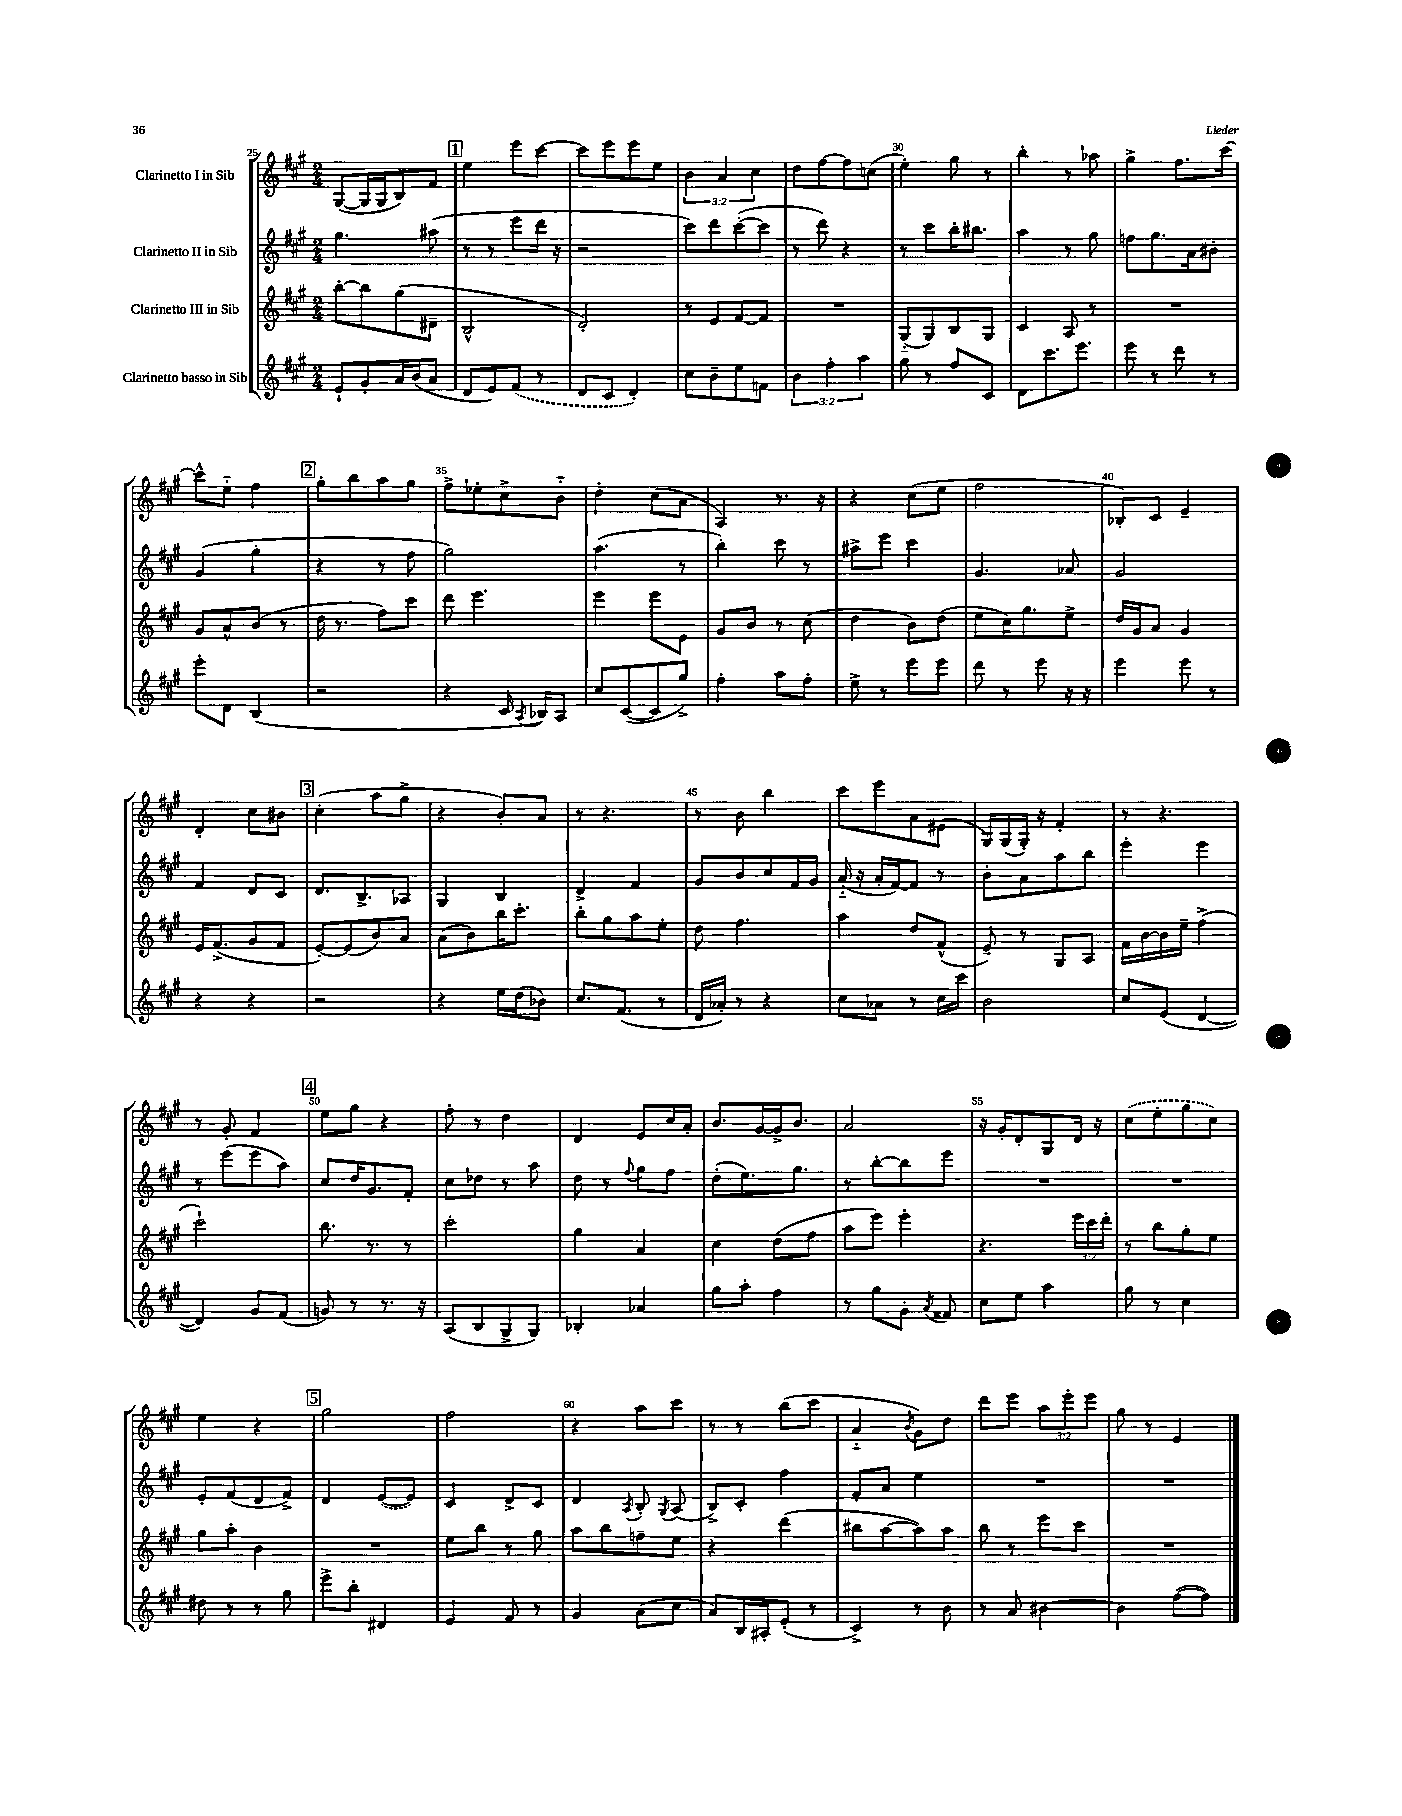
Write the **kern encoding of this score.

**kern	**kern	**kern	**kern
*part4	*part3	*part2	*part1
*staff4	*staff3	*staff2	*staff1
*I"Clarinetto basso in Sib	*I"Clarinetto III in Sib	*I"Clarinetto II in Sib	*I"Clarinetto I in Sib
*clefG2	*clefG2	*clefG2	*clefG2
*k[f#c#g#]	*k[f#c#g#]	*k[f#c#g#]	*k[f#c#g#]
*M2/4	*M2/4	*M2/4	*M2/4
=25	=25	=25	=25
8e`/L	[8bb'\L	4.gg#\	([8G#/L
8g#'/	8bb\]	.	16G#/L]
.	.	.	16G#/J
16a/L	(8gg#\	.	8B/)
(16b/J	.	.	.
8a/J	8d#X~\J	(8aa#X\	8f#/J
!!LO:REH:place=s1:t=1
=26	=26	=26	=26
8d/L	2B^^/	8r	4ee\
8e/)	.	8r	.
(8f#/J	.	8eee\L	8eee\L
8r	.	16ddd\Jk	[8ccc#\J
.	.	16r	.
=27	=27	=27	=27
8d/L	2d'/)	2r	8ccc#\L]
8c#/J	.	.	8eee\
4d'/)	.	.	8eee\
.	.	.	8ee\J
=28	=28	=28	=28
8cc#\L	8r	8ccc#\L)	6b\
8b~\	8e/L	8ddd\	.
.	.	.	6a/
8ee\	[8f#/	([8ccc#'\	.
.	.	.	6cc#\
8fn\J	8f#/J]	8ccc#\J]	.
=29	=29	=29	=29
6b\	2r	8r	8dd\L
.	.	8ddd\)	[8ff#\
6ff#'\	.	.	.
.	.	4r	8ff#\]
6aa\	.	.	.
.	.	.	(8ccn\J
=30	=30	=30	=30
8gg#\	(8G#/L	8r	4ee'\)
8r	8G#/)	8ccc#\L	.
8ff#/L	8B/	16bb'\K	8gg#\
.	.	8.bb#X\J	.
8c#/J	8G#/J	.	8r
=31	=31	=31	=31
8d\L	4c#/	4aa\	4bb'\
8.ccc#\	.	.	.
.	8A/	8r	8r
8.eee\J	.	.	.
.	8r	8gg#\	8aa-X\
=32	=32	=32	=32
8eee\	2r	8ffn\L	4gg#^\
8r	.	8.gg#\	.
8ddd\	.	.	8.ff#\L
.	.	16a\k	.
8r	.	8b#X'\J	.
.	.	.	[16ccc#\Jk
!!LO:LB:g=z
=33	=33	=33	=33
8eee'\L	8g#/L	(4g#/	8ccc#^^\L]
8d\J	8a^^/	.	8ee\J
(4B/	(8b/J	4gg#'\	4ff#\
.	8r	.	.
!!LO:REH:place=s1:t=2
=34	=34	=34	=34
2r	16dd\	4r	8gg#'\L
.	8.r	.	.
.	.	.	8bb\
.	8ff#\L)	8r	8aa\
.	8ccc#\J	8ff#\	8gg#\J
=35	=35	=35	=35
4r	8ddd\	2gg#\)	8ff#^\L
.	4.eee\	.	8ee-X'\
16c#/	.	.	8cc#^\
8qA/	.	.	.
16B-X/KL)	.	.	.
8A/J	.	.	8b\J
=36	=36	=36	=36
8cc#/L	4eee\	(4.aa\	4dd'\
([8c#/	.	.	.
8c#/]	8eee\L	.	(8cc#\L
8gg#^/J)	8e\J	8r	8a\J
=37	=37	=37	=37
4ff#'\	8g#/L	4bb'\)	4A/)
.	8b/J	.	.
8aa\L	8r	8ccc#\	8.r
8ff#'\J	(8cc#\	8r	.
.	.	.	16r
=38	=38	=38	=38
8ee^\	4dd\	8aa#X^\L	4r
8r	.	8eee\J	.
8eee\L	8b\L)	4ccc#\	(8cc#\L
8eee\J	(8dd\J	.	8ee\J
=39	=39	=39	=39
8ddd\	8ee\L	4.g#/	2ff#\
8r	16cc#\K)	.	.
.	8.gg#\	.	.
8eee\	.	.	.
16r	8ee^\J	8a-X/	.
16r	.	.	.
=40	=40	=40	=40
4eee\	16dd/LL	2g#/	8B-X'/L)
.	16g#/J	.	.
.	8a/J	.	8c#/J
8eee\	4g#/	.	4e~/
8r	.	.	.
!!LO:LB:g=z
=41	=41	=41	=41
4r	16e/KL	4f#/	4d'/
.	(8.f#^/	.	.
4r	8g#/	8d/L	8cc#\L
.	8f#/J	8c#/J	8b#X\J
!!LO:REH:place=s1:t=3
=42	=42	=42	=42
2r	[8e'/L)	8.d/L	(4cc#'\
.	(8e/]	.	.
.	.	8.B^/	.
.	8b/)	.	8aa\L
.	8a/J	8A-X/J	8gg#^\J
=43	=43	=43	=43
4r	(8a\L	4G#/	4r
.	8b\)	.	.
16ee\LL	16bb\K	4B/	8b'/L)
(16dd\J	8.ccc#'\J	.	.
8b-X\J)	.	.	8a/J
=44	=44	=44	=44
8.cc#/L	8bb'\L	4d^/	8r
.	8gg#\	.	4.r
(8.f#/J	.	.	.
.	8aa\	4f#/	.
8r	8ee'\J	.	.
=45	=45	=45	=45
16d/LL	8dd\	8g#/L	8r
16a-X'/JJ)	.	.	.
8r	4.ff#\	8b/	8b\
4r	.	8cc#/	4bb\
.	.	16f#/L	.
.	.	16g#/JJ	.
=46	=46	=46	=46
8cc#\L	4aa\	(16a/	8ccc#\L
.	.	16r	.
8a-X\J	.	16a'/LL	8eee\
.	.	[16f#/J)	.
8r	8dd/L	8f#/J]	8a\
16cc#\LL	(8f#^^/J	8r	(8e#X\J
16ccc#\JJ	.	.	.
=47	=47	=47	=47
2b\	8e~/)	8b'\L	16G#/LL)
.	.	.	(16G#/
.	8r	8a\	16G#'/JJ)
.	.	.	16r
.	8G#/L	8aa\	4f#'/
.	8A/J	8bb\J	.
=48	=48	=48	=48
8cc#/L	16f#\LL	4eee'\	8r
.	[16b\	.	.
(8e/J	16b\]	.	4.r
.	16ee~\JJ	.	.
[4d/	(4ff#^\	4eee\	.
!!LO:LB:g=z
=49	=49	=49	=49
4d/])	2ccc#`\)	8r	8r
.	.	(8eee\L	8g#'/
8g#/L	.	8eee\	4f#/
(8f#/J	.	8aa\J)	.
!!LO:REH:place=s1:t=4
=50	=50	=50	=50
8gn/)	8.bb\	8cc#/L	8ee\L
8r	.	16dd/K	8gg#\J
.	8.r	8.g#/	.
8.r	.	.	4r
.	8r	8f#'/J	.
16r	.	.	.
=51	=51	=51	=51
(8A/L	2ccc#'\	8cc#\L	8ff#'\
8B/	.	8dd-X\J	8r
8G#^/	.	8r	4dd\
8G#/J)	.	8aa\	.
=52	=52	=52	=52
4B-X'/	4gg#\	8dd\	4d/
.	.	8r	.
.	.	8qqff#/	.
4a-X/	4a/	8gg#\L	8e/L
.	.	8ff#\J	16cc#/L
.	.	.	16a'/JJ
=53	=53	=53	=53
8gg#\L	4cc#\	(8dd'\L	8.b/L
8aa'\J	.	8.ee\)	.
.	.	.	[16g#/L
4ff#\	(8dd\L	.	16g#^/J]
.	.	8.gg#\J	8.b/J
.	8ff#\J	.	.
=54	=54	=54	=54
8r	8aa\L	8r	2a/
8gg#\L	8eee\J)	[8bb'\L	.
8g#'\J	4eee'\	8bb\]	.
8qa/	.	.	.
8f##X/	.	8eee\J	.
=55	=55	=55	=55
8cc#\L	4.r	2r	16r
.	.	.	16g#'/KL
8ee\J	.	.	8d'/
4aa\	.	.	8G#/
.	24eee\LL	.	16d/Jk
.	24ccc#\	.	.
.	.	.	16r
.	24ddd'\JJ	.	.
=56	=56	=56	=56
8gg#\	8r	2r	(8cc#\L
8r	8bb\L	.	8ee'\
4cc#\	8gg#'\	.	8gg#\
.	8ee\J	.	8cc#\J)
!!LO:LB:g=z
=57	=57	=57	=57
8dd#X\	8gg#\L	8e'/L	4ee\
8r	8aa'\J	(8f#/	.
8r	4b\	8d/	4r
8gg#\	.	8f#^/J)	.
!!LO:REH:place=s1:t=5
=58	=58	=58	=58
8eee^\L	2r	4d/	2gg#\
8bb'\J	.	.	.
4d#X/	.	([8e/L	.
.	.	8e/J])	.
=59	=59	=59	=59
4e/	8ee\L	4c#/	2ff#\
.	8bb\J	.	.
8f#/	8r	8d^/L	.
8r	8gg#\	8c#/J	.
=60	=60	=60	=60
4g#/	8aa\L	4d/	4r
.	8bb\	.	.
.	.	8qA/	.
(8a\L	8ffn~\	8B'/	8aa\L
.	.	8qG#/	.
8cc#\J	8ee\J	(8A/	8ccc#\J
=61	=61	=61	=61
8a/L)	4r	8B^/L)	8r
16B/L	.	8c#'/J	8r
16A#X'/J	.	.	.
(8e'/J	(4ddd\	4ff#\	(8bb\L
8r	.	.	8ccc#\J
=62	=62	=62	=62
4c#^/)	8bb#X\L	8f#'/L	4a/
.	[8aa\	8a/J	.
.	.	.	8qb/
8r	8aa\])	4ee\	8g#\L)
8b\	8aa\J	.	8dd\J
=63	=63	=63	=63
8r	8bb\	2r	8ddd\L
8a/	8r	.	8eee\J
[4b#X\	8eee\L	.	12aa\L
.	.	.	12eee'\
.	8ccc#\J	.	.
.	.	.	12eee\J
=64	=64	=64	=64
4b#\]	2r	2r	8gg#\
.	.	.	8r
([8ff#\L	.	.	4e/
8ff#\J])	.	.	.
==	==	==	==
*-	*-	*-	*-
